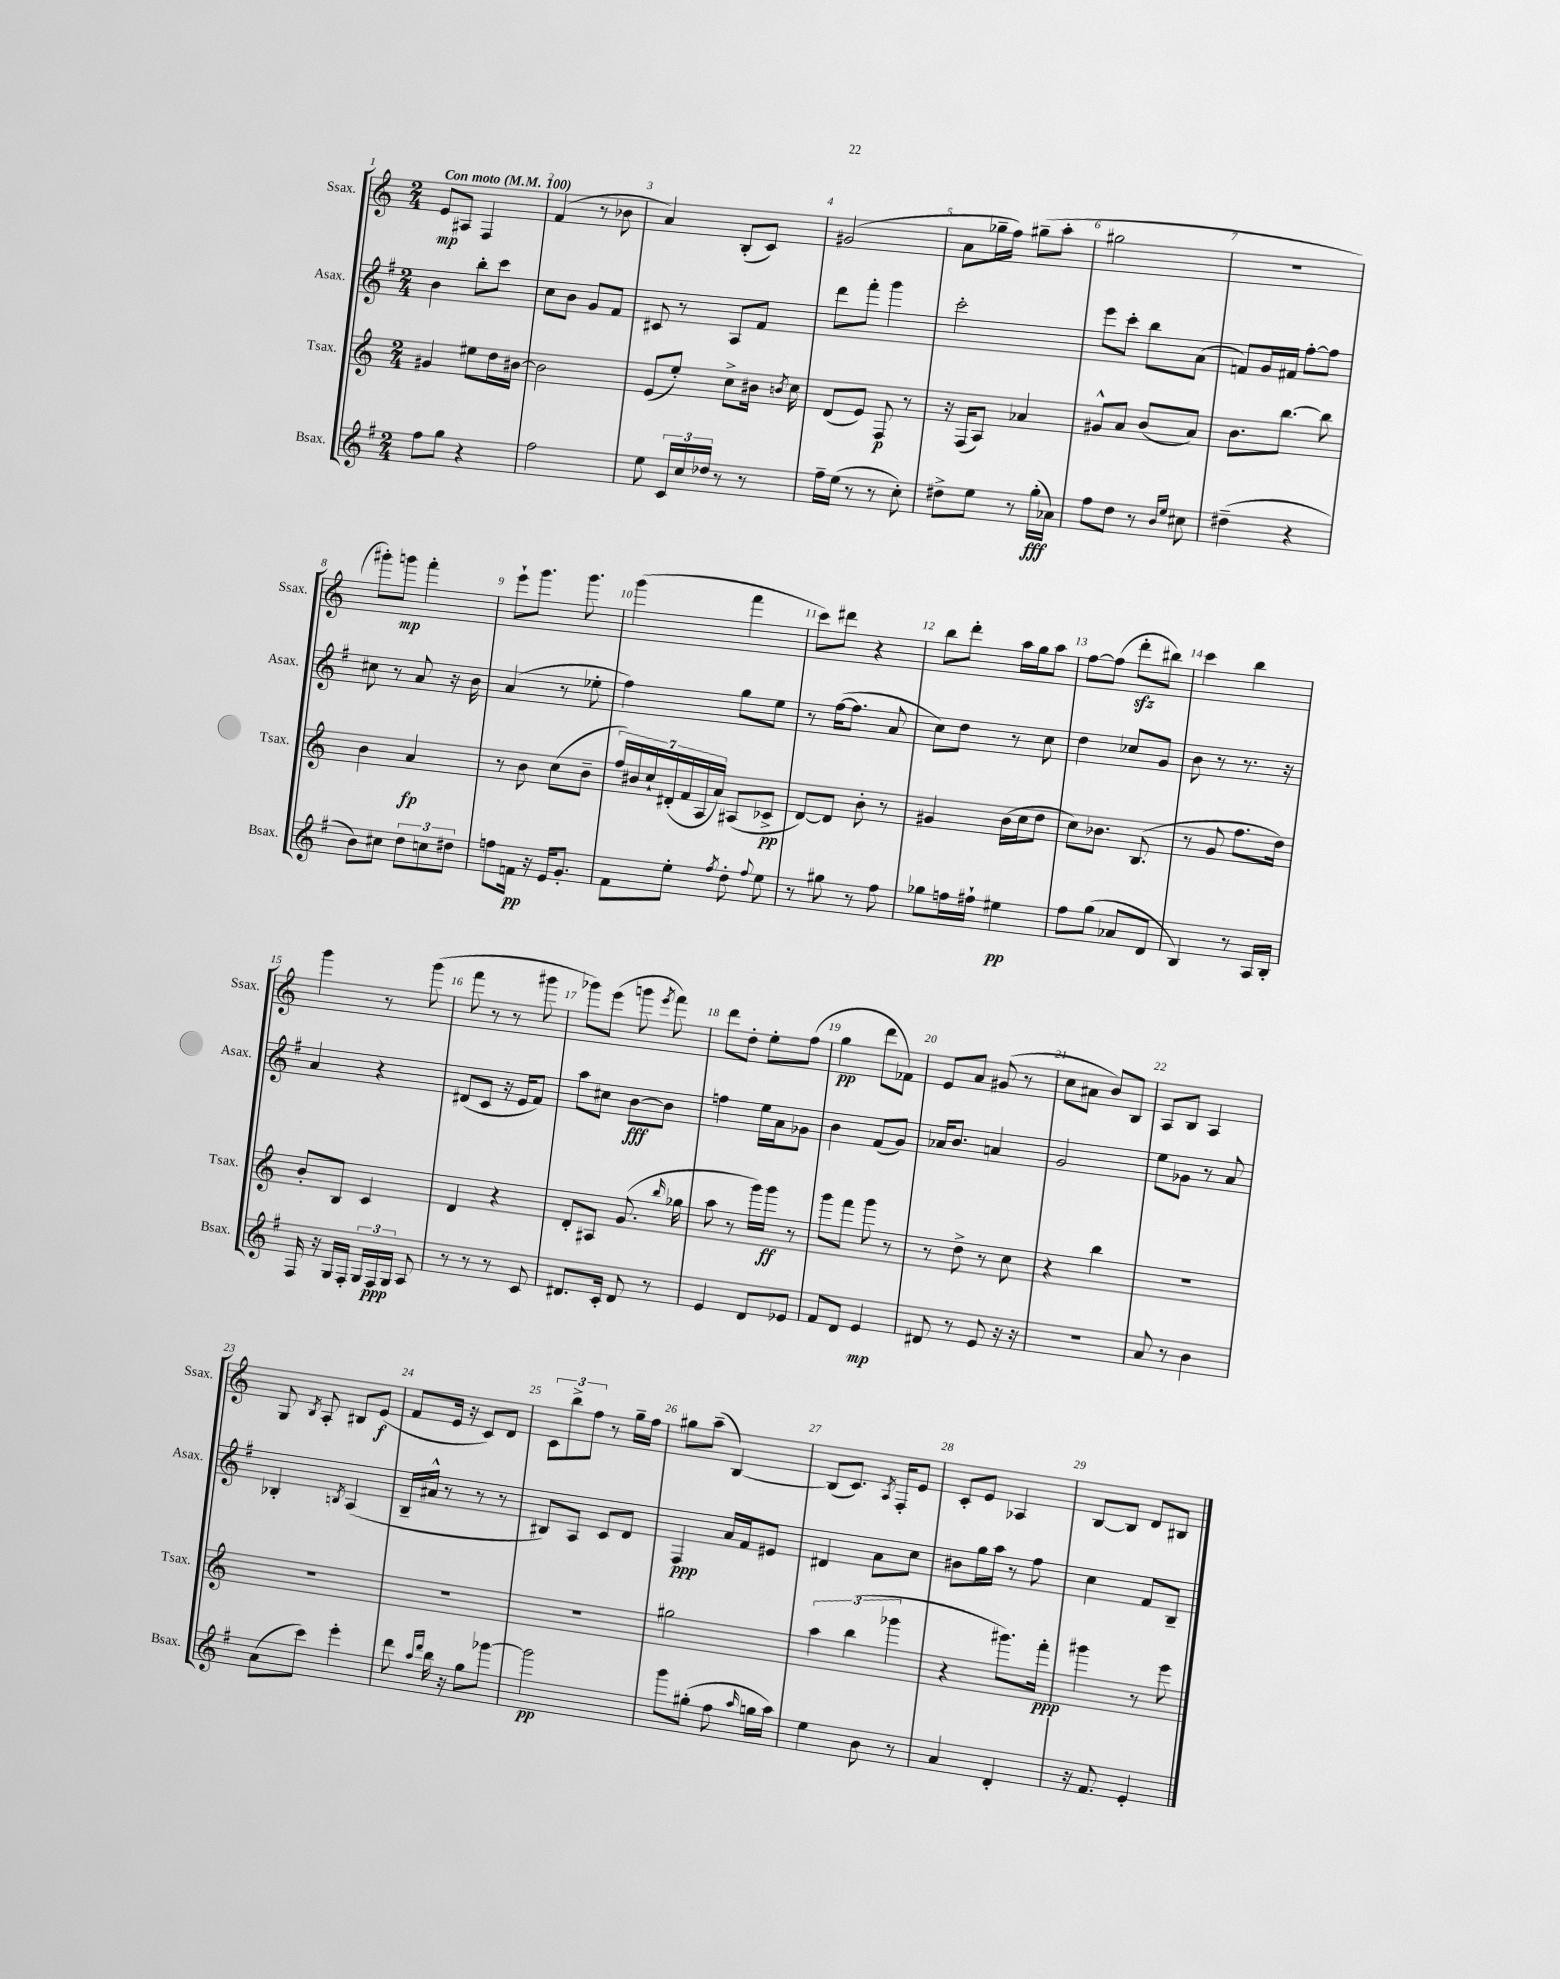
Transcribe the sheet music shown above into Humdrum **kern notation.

**kern	**kern	**kern	**kern
*staff4	*staff3	*staff2	*staff1
*clefG2	*clefG2	*clefG2	*clefG2
*k[f#]	*k[]	*k[f#]	*k[]
*M2/4	*M2/4	*M2/4	*M2/4
*MM100	*MM100	*MM100	*MM100
8ff#	4g#	4b	8e
8gg	.	.	8A#
4r	8ee#	8bb'	4F
.	16dd	8ccc	.
.	[16b#	.	.
=	=	=	=
2ff#	2b#]	8cc	(4f
.	.	8b	.
.	.	8g	8r
.	.	8f#	8b-
=	=	=	=
8ee	(8e	8c#	4a)
24c	8ee')	8r	.
24cc	.	.	.
24dd-	.	.	.
8r	8cc^	8A	(8B'
8r	16b#	8f#	8c)
.	8qb	.	.
.	16cc	.	.
=	=	=	=
16ff#~	(8d	8ddd	(2g#
(16ee	.	.	.
8r	8e)	8fff#'	.
8r	8F	4ggg	.
8cc')	8r	.	.
=	=	=	=
8dd#^	16r	2ccc'	8a
.	(16F	.	.
8ee	8A)	.	16gg-~
.	.	.	16ff)
8r	4a-	.	(8gg#~
(16gg'	.	.	8aa'
16a-)	.	.	.
=	=	=	=
8ff#	8g#^^	8eee	2gg#
8dd	8a	8ccc'	.
8r	(8b	8bb	.
16qqb	.	.	.
16qqee	.	.	.
8cc#	8a)	(8a	.
=	=	=	=
(4dd#~	8.b	8f)	2r
.	.	16g	.
.	[8.bb	16f#	.
4r	.	[8ff#'	.
.	8bb]	8ff#]	.
=	=	=	=
8b)	4b	8cc#	8ggg#')
8cc#	.	8r	8ggg
12dd	4a	8a	4fff'
12cc	.	.	.
.	.	16r	.
12dd#	.	.	.
.	.	16b	.
=	=	=	=
8ff	8r	(4a	8eee`
16f	8b	.	8.ggg
16r	.	.	.
16e	(8cc	8r	.
8.g'	.	.	8.ggg
.	8b~	8ee-'	.
=	=	=	=
8f#	28ff)	4ff#)	(4ggg
.	28b#	.	.
.	28cc`	.	.
.	(28d#'	.	.
8ee'	.	.	.
.	28f	.	.
.	28A	.	.
.	28a)	.	.
8qff#	.	.	.
8dd'	(8A#	8gg	4fff
8qqff#	.	.	.
8ee	8c-^	8ee	.
=	=	=	=
8r	[8d)	8r	8ccc)
8gg#	8d]	([16ff#	8ddd#
.	.	8.ff#]	.
8r	8b'	.	4r
8ff#	8r	8a	.
=	=	=	=
8gg-	4g#	8cc)	8bb
16ff	.	8dd	8ddd'
16ff#`	.	.	.
4ee#	(16b	8r	16aa
.	16cc	.	16gg
.	8dd	8cc	8aa
=	=	=	=
8ff#	8cc)	4dd	[8ff
(8gg	8.b-	.	(8ff]
8a-	.	8cc-	8ddd'
.	(8.B	.	.
8d	.	8g	8bb#)
=	=	=	=
4B)	8r	8b	4ccc
.	8g	8r	.
8r	8.ff	8.r	4bb
16A	.	.	.
16B'	16dd)	16r	.
=	=	=	=
16F#	8b'	4a	4ggg
16r	.	.	.
16G	8B	.	.
16F#'	.	.	.
24G	4c	4r	8r
24F#	.	.	.
24G	.	.	.
8A	.	.	(8ggg
=	=	=	=
8r	4d	(8d#	8fff
8r	.	8c	8r
8r	4r	16r	8r
.	.	16e	.
8c	.	8f#)	8ggg#
=	=	=	=
8.d#	8d'	8aa	8ggg-)
.	8A#	8cc#	(8eee
16c'	.	.	.
8d#	(8.g	[8b	8ggg
.	.	.	8qeee
8r	.	8b]	8fff)
.	16qqbb	.	.
.	16gg-	.	.
=	=	=	=
4e	8aa	4ff	8ddd
.	8r	.	8dd'
8d	16ggg)	16ee	8ee'
.	16ggg	16a	.
8e-	8r	8g-	(8ff
=	=	=	=
8f#	8ggg	4b	4gg
8d	8fff	.	.
4e	8ggg	(8f#	8ddd
.	8r	8g)	8f-)
=	=	=	=
8d#	8r	16a-	8e
.	.	8.b	.
8r	8dd^	.	8a
8e	8r	4a	(8g#
16r	8cc	.	8r
16r	.	.	.
=	=	=	=
2r	4r	2g	8cc
.	.	.	8a#
.	4bb	.	8b)
.	.	.	8B
=	=	=	=
8a	2r	8ee	8A
8r	.	8g-	8B
4b	.	8r	4A
.	.	8a	.
=	=	=	=
(8a	2r	4B-'	8G
.	.	.	8qB
8ccc)	.	.	8A'
.	.	8qB	.
4eee'	.	(4A	8B#
.	.	.	(8e
=	=	=	=
8ddd	2r	16B~	8f
.	.	16a#^^	.
16qqaa	.	.	.
16qqddd	.	.	.
16bb	.	8r	16e
16r	.	.	16r
8gg	.	8r	8c)
[8ggg-	.	8r	8d
=	=	=	=
2ggg-]	2r	8B#)	12c
.	.	.	12bb^
.	.	8A	.
.	.	.	12ff
.	.	8c	8r
.	.	8d	16gg~
.	.	.	16ff
=	=	=	=
8ggg	2gg#	4F#	8gg#
(8gg#'	.	.	(8aa~
8ff#	.	16a	[4B)
.	.	16f#	.
16qqaa	.	.	.
16gg	.	8e#	.
16aa)	.	.	.
=	=	=	=
4ee	6aa	4d#	(8B]
.	.	.	8.c)
.	(6bb	.	.
8b	.	8a	.
.	.	.	8qA
.	.	.	16F'
.	6ggg-	.	.
8r	.	8cc	8e
=	=	=	=
4a	4r	8b#	8c'
.	.	16gg	8e
.	.	16aa	.
4d'	8.ggg#)	8r	4A-
.	.	8ff#	.
.	16fff'	.	.
=	=	=	=
16r	4ggg#	4cc	[8B
8.f#	.	.	.
.	.	.	8B]
4e'	8r	8f#	8d
.	8eee	8B~	8B#
==	==	==	==
*-	*-	*-	*-
